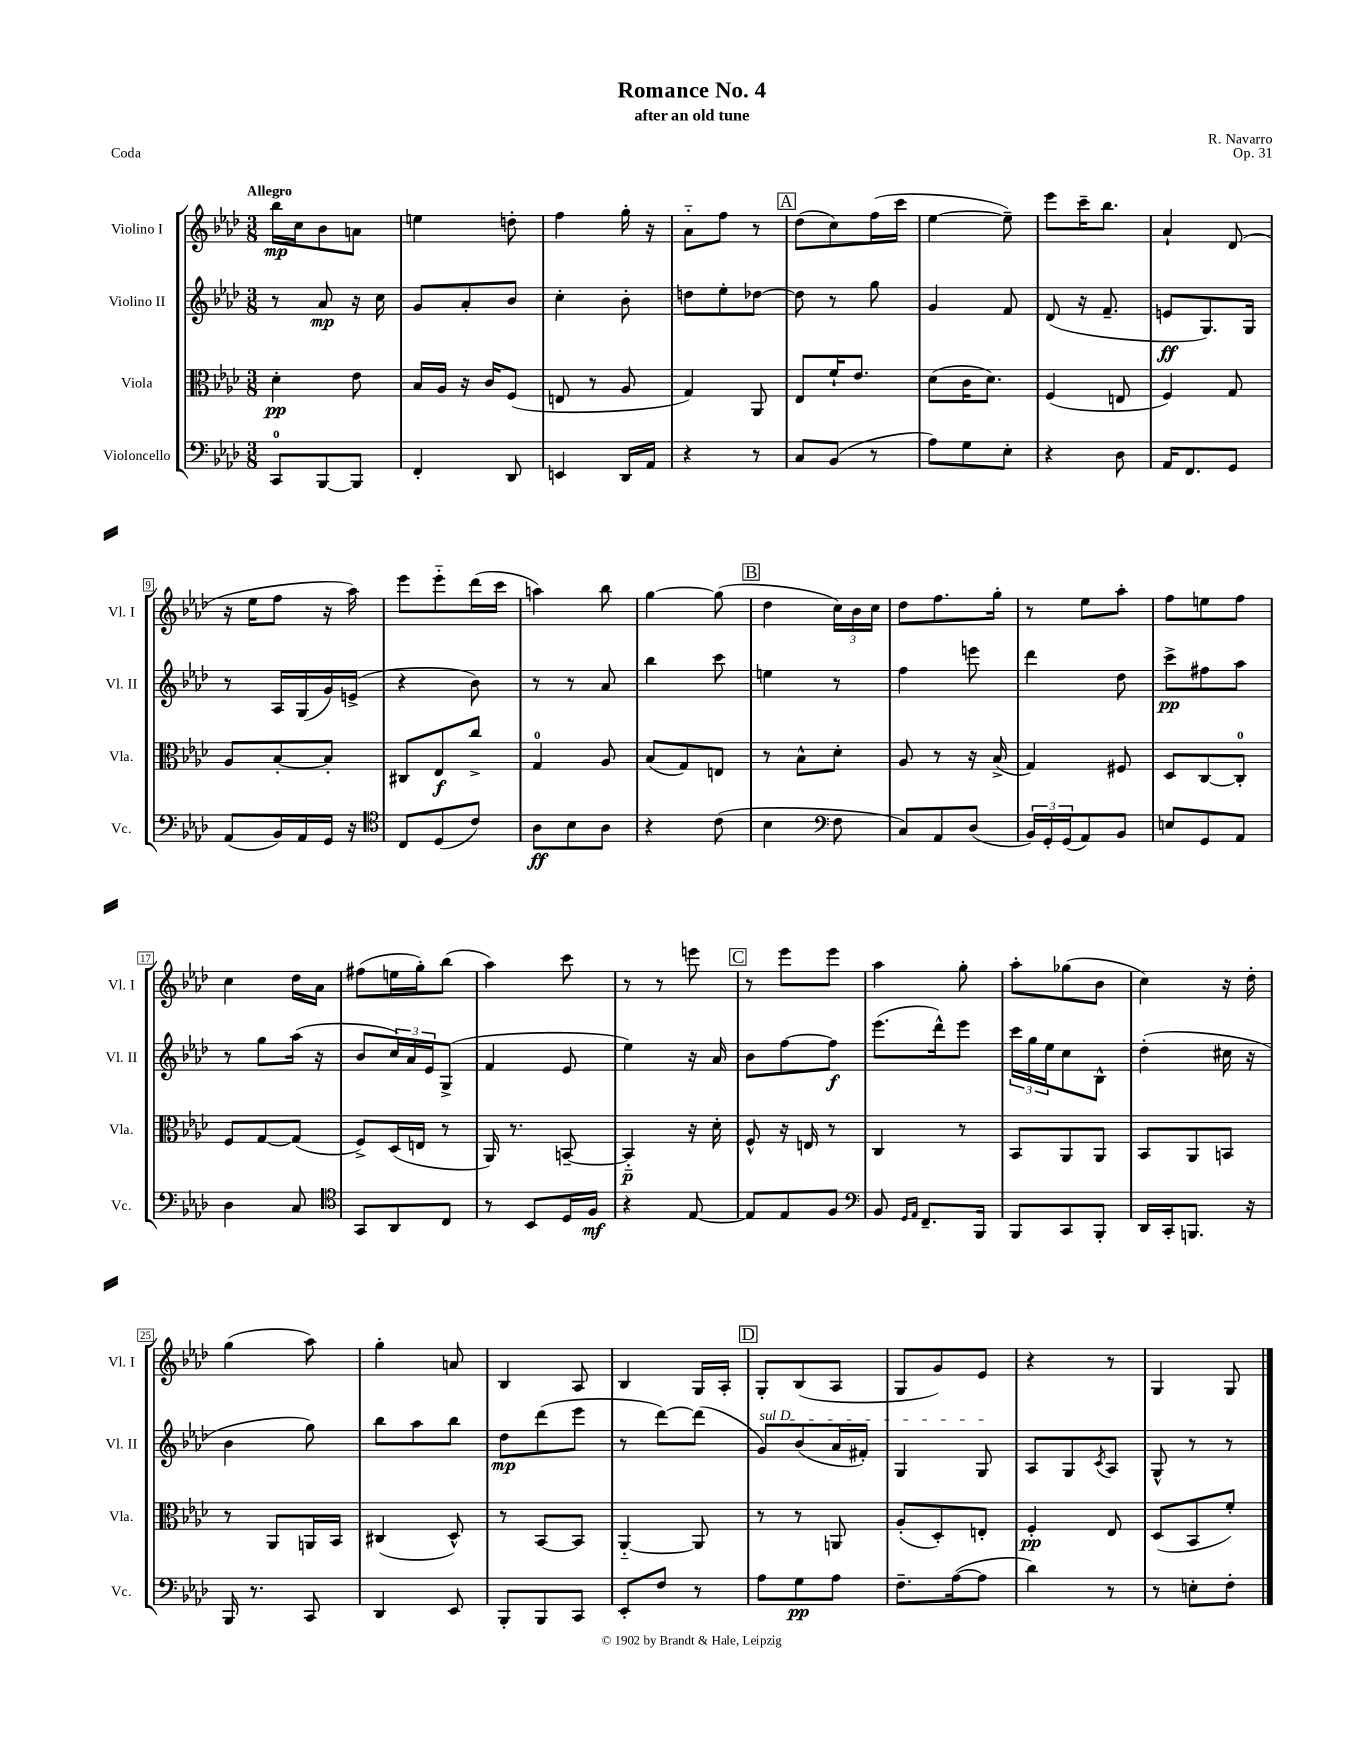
\header { title = "Romance No. 4" composer = "R. Navarro" subtitle = "after an old tune" opus = "Op. 31" piece = "Coda" }
<<
\new StaffGroup <<
\new Staff = "s0" \with { instrumentName = "Violino I" shortInstrumentName = "Vl. I" } {
    \clef treble \key aes \major \numericTimeSignature \time 3/8 \tempo "Allegro"
    bes''16\mp c''16 bes'8 a'8 |
    e''4 d''8-. |
    f''4 g''16-. r16 |
    aes'8-_ f''8 r8 |
    \mark \markup { \box "A" } des''8( c''8) f''16( c'''16 |
    ees''4~ ees''8--) |
    ees'''8 c'''16-- bes''8. |
    aes'4-! des'8( |
    r16 ees''16 f''8 r16 aes''16) |
    ees'''8 ees'''8-_ des'''16( c'''16 |
    a''4) bes''8 |
    g''4~ g''8( |
    \mark \markup { \box "B" } des''4 \tuplet 3/2 { c''16) bes'16 c''16 } |
    des''8 f''8. g''16-. |
    r8 ees''8 aes''8-. |
    f''8 e''8 f''8 |
    c''4 des''16 aes'16 |
    fis''8( e''16 g''16-.) bes''8( |
    aes''4) c'''8 |
    r8 r8 e'''8 |
    \mark \markup { \box "C" } r8 ees'''8 ees'''8 |
    aes''4 g''8-. |
    aes''8-. ges''8( bes'8 |
    c''4) r16 des''16-. |
    g''4( aes''8) |
    g''4-. a'8 |
    bes4 aes8 |
    bes4 g16 aes16-. |
    \mark \markup { \box "D" } g8-. bes8( aes8 |
    g8 g'8) ees'8 |
    r4 r8 |
    g4 g8 \bar "|." |
}
\new Staff = "s1" \with { instrumentName = "Violino II" shortInstrumentName = "Vl. II" } {
    \clef treble \key aes \major \numericTimeSignature \time 3/8
    r8 aes'8\mp r16 c''16 |
    g'8 aes'8-. bes'8 |
    c''4-. bes'8-. |
    d''8 ees''8-. des''8~ |
    \mark \markup { \box "A" } des''8 r8 g''8 |
    g'4 f'8 |
    des'8( r16 f'8.-- |
    e'8\ff g8.) g16 |
    r8 aes16 g16( g'16) e'16->( |
    r4 bes'8) |
    r8 r8 aes'8 |
    bes''4 c'''8 |
    \mark \markup { \box "B" } e''4 r8 |
    f''4 e'''8 |
    des'''4 des''8 |
    c'''8->\pp fis''8 aes''8 |
    r8 g''8 aes''16( r16 |
    bes'8 \tuplet 3/2 { c''16) aes'16 ees'16 } g8->( |
    f'4 ees'8 |
    ees''4) r16 aes'16 |
    \mark \markup { \box "C" } bes'8 f''8~ f''8\f |
    ees'''8.( des'''16-^) ees'''8 |
    \tuplet 3/2 { c'''16 g''16 ees''16 } c''8 bes8-^ |
    des''4-.( cis''16 r16 |
    bes'4 g''8) |
    bes''8 aes''8 bes''8 |
    des''8\mp des'''8( ees'''8 |
    r8 des'''8~) des'''8( |
    \mark \markup { \box "D" } \once \override TextSpanner.bound-details.left.text = \markup { \italic "sul D" } g'8\startTextSpan) bes'8( aes'16 fis'16-.) |
    g4 g8\stopTextSpan |
    aes8 g8 \acciaccatura { c'8 } aes8 |
    g8-^ r8 r8 \bar "|." |
}
\new Staff = "s2" \with { instrumentName = "Viola" shortInstrumentName = "Vla." } {
    \clef alto \key aes \major \numericTimeSignature \time 3/8
    des'4-.\pp ees'8 |
    bes16 aes16 r16 c'16 f8( |
    e8 r8 aes8 |
    g4) aes,8 |
    \mark \markup { \box "A" } ees8 f'16-! ees'8. |
    des'8( c'16 des'8.) |
    f4( e8 |
    f4) g8 |
    aes8 bes8~-. bes8-. |
    cis8 ees8\f c''8-> |
    g4-0 aes8 |
    bes8( g8) e8 |
    \mark \markup { \box "B" } r8 bes8-^ des'8-. |
    aes8 r8 r16 bes16->( |
    g4) fis8 |
    des8 c8~ c8-0-. |
    f8 g8~ g8( |
    f8->) des16( e16 r8 |
    aes,16) r8. b,8~-- |
    b,4-_\p r16 des'16-. |
    \mark \markup { \box "C" } f8-^ r16 e16 r8 |
    c4 r8 |
    bes,8 aes,8 aes,8 |
    bes,8 aes,8 b,8 |
    r8 aes,8 a,16 bes,16 |
    cis4( des8-^) |
    r8 bes,8~ bes,8 |
    aes,4~-_ aes,8 |
    \mark \markup { \box "D" } r8 r8 a,8 |
    aes8-.( des8-.) e8-. |
    f4-.\pp ees8 |
    des8( bes,8 f'8-.) \bar "|." |
}
\new Staff = "s3" \with { instrumentName = "Violoncello" shortInstrumentName = "Vc." } {
    \clef bass \key aes \major \numericTimeSignature \time 3/8
    c,8-0 bes,,8~ bes,,8 |
    f,4-. des,8 |
    e,4 des,16 aes,16 |
    r4 r8 |
    \mark \markup { \box "A" } c8 bes,8( r8 |
    aes8) g8 ees8-. |
    r4 des8 |
    aes,16 f,8. g,8 |
    aes,8( bes,16) aes,16 g,16 r16 |
    \clef tenor c8 des8( c'8) |
    aes8\ff bes8 aes8 |
    r4 c'8( |
    \mark \markup { \box "B" } bes4 \clef bass f8 |
    c8) aes,8 des8( |
    \tuplet 3/2 { bes,16) g,16-. g,16( } aes,8) bes,8 |
    e8 g,8 aes,8 |
    des4 c8 |
    \clef tenor g,8 aes,8 c8 |
    r8 bes,8 des16 f16\mf |
    r4 ees8~ |
    \mark \markup { \box "C" } ees8 ees8 f8 |
    \clef bass bes,8 \grace { g,16 aes,16 } f,8.-- bes,,16 |
    bes,,8 c,8 bes,,8-. |
    des,16 c,16-. b,,8. r16 |
    bes,,16 r8. c,8 |
    des,4 ees,8 |
    bes,,8-. bes,,8 c,8 |
    ees,8-. f8 r8 |
    \mark \markup { \box "D" } aes8 g8\pp aes8 |
    f8.-- aes16~( aes8 |
    des'4) r8 |
    r8 e8-. f8-. \bar "|." |
}
>>
>>
\layout { \context { \Score \override BarNumber.stencil = #(make-stencil-boxer 0.1 0.3 ly:text-interface::print) } }
